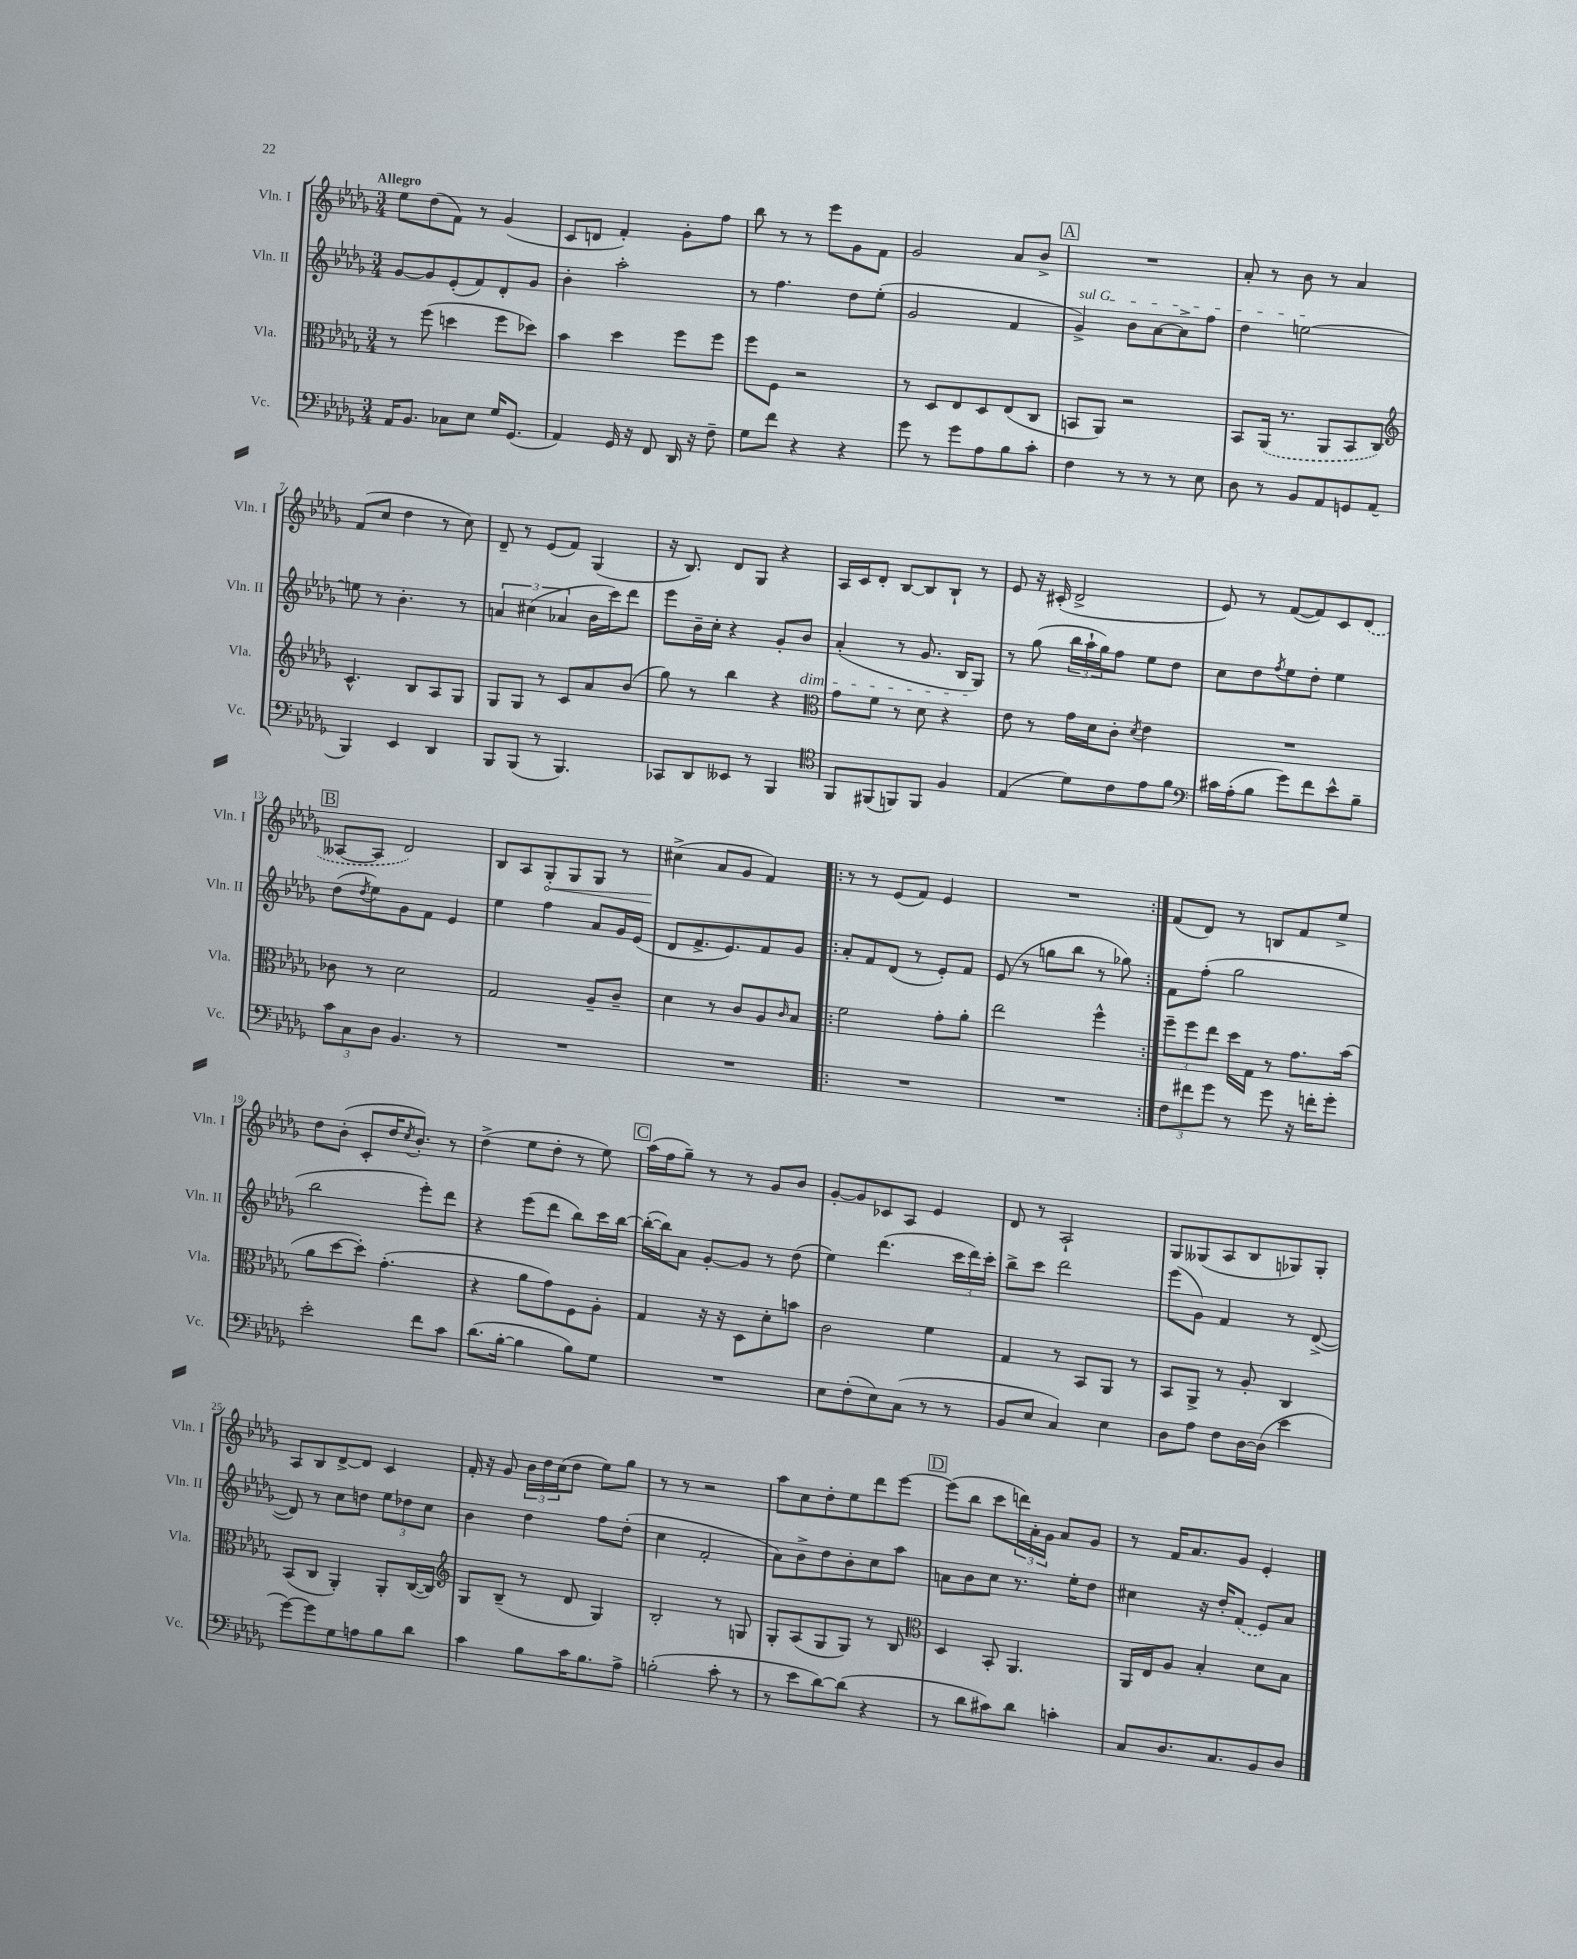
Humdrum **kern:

**kern	**kern	**kern	**kern	**dynam
*part4	*part3	*part2	*part1	*part1
*staff4	*staff3	*staff2	*staff1	*staff1
*I"Vc.	*I"Vla.	*I"Vln. II	*I"Vln. I	*
*I'Vc.	*I'Vla.	*I'Vln. II	*I'Vln. I	*
*clefF4	*clefC3	*clefG2	*clefG2	*
*k[b-e-a-d-g-]	*k[b-e-a-d-g-]	*k[b-e-a-d-g-]	*k[b-e-a-d-g-]	*
*M3/4	*M3/4	*M3/4	*M3/4	*
=1	=1	=1	=1	=1
!	!	!	!LO:TX:a:B:t=Allegro	!
16AA-/KL	8r	[8g-/L	8ee-\L	.
8.BB-/J	.	.	.	.
.	(8ff\	8g-/]	(8dd-\	.
8C-X\L	4ddn\	(8e-'/	8f\J)	.
8E-\J	.	8f/)	8r	.
16G-/KL	8ff\L	8d-'/	(4g-/	.
(8.GG-/J	.	.	.	.
.	8dd-X\J)	8g-/J	.	.
=2	=2	=2	=2	=2
4AA-/)	4b-\	4b-'\	8c/L	.
.	.	.	8dn/J	.
16GG-/	4dd-\	2aa-'\	4f'/)	.
16r	.	.	.	.
8FF/	.	.	.	.
16DD-/	8ff\L	.	8g-'\L	.
16r	.	.	.	.
8F~\	8ff\J	.	8ff\J	.
=3	=3	=3	=3	=3
8G-\L	8ff\L	8r	8bb-\	.
8f\J	8F\J	4.ff\	8r	.
4r	2r	.	8r	.
.	.	.	8eee-\L	.
4r	.	8dd-\L	8g-\	.
.	.	(8ee-'\J	8f\J	.
=4	=4	=4	=4	=4
8g-\	8r	2g-/	2g-/	.
8r	8D-/L	.	.	.
8g-\L	8E-/	.	.	.
8A-\	8D-/	.	.	.
8B-\	(8E-/	4f/	8a-/L	.
8c'\J	8C/J	.	8b-^/J	.
!!LO:REH:place=s1:t=A
=5	=5	=5	=5	=5
!	!	!LO:TX:a:i:t=sul G	!	!
4F\	8BBn/L	4g-^/)	2.r	.
.	8AA-/J)	.	.	.
8r	2r	8b-\L	.	.
8r	.	[8a-\	.	.
8r	.	8a-^\]	.	.
8E-\	.	8ff\J	.	.
=6	=6	=6	=6	=6
8D-\	8BB-/L	4dd-\	8a-'/	.
8r	(16AA-/Jk	.	8r	.
.	8.r	.	.	.
8BB-/L	.	[2een\	8b-\	.
8AA-/	8AA-/L	.	8r	.
8GGn/	8BB-/	.	4a-/	.
(8AA-/J	8C/J)	.	.	.
!!LO:LB:g=z
=7	=7	=7	=7	=7
*	*clefG2	*	*	*
4BBB-/)	4.c^^/	8een\]	(8f/L	.
.	.	8r	8cc/J	.
4EE-/	.	4.b-'\	4dd-\	.
.	8B-/L	.	.	.
4DD-/	8A-/	.	8r	.
.	8G-/J	8r	8cc\)	.
=8	=8	=8	=8	=8
8BBB-/L	8G-/L	6an/	8d-~/	.
(8BBB-/J	8G-/J	.	8r	.
.	.	(6cc#X\	.	.
8r	8r	.	(8e-/L	.
.	.	6a-X/	.	.
4.BBB-/)	8c/L	.	8f/J)	.
.	8a-/	16b-\LL	(4G-/	.
.	.	16ccc\J)	.	.
.	(8b-/J	8ddd-\J	.	.
=9	=9	=9	=9	=9
8CC-X/L	8gg-\)	8eee-\L	16r	.
.	.	.	8.B-/)	.
8DD-/	8r	16b-~\L	.	.
.	.	16cc'\JJ	.	.
8EE--X/J	4bb-\	4r	8d-/L	.
8r	.	.	8G-/J	.
4BBB-/	4r	8g-'/L	4r	.
!	!	!LO:TX:b:i:t=dim.	!	!
.	.	8b-/J	.	.
=10	=10	=10	=10	=10
*clefC4	*clefC3	*	*	*
8FF/L	8g-\L	(4a-'/	16A-/LL	.
.	.	.	16c/J	.
(8FF#X/	8f\J	.	8d-'/J	.
8FFn/)	8r	8r	[8B-/L	.
8FF/J	8d-\	8.g-/	8B-/]	.
4F/	4r	.	8B-`/J	.
.	.	16B-/KL	.	.
.	.	8G-/J)	8r	.
=11	=11	=11	=11	=11
(4E-/	8e-\	8r	8e-/	.
.	8r	(8gg-\	16r	.
.	.	.	(16c#X'/	.
8d-\L)	16g-\LL	24bb-\LL	2d-^/	.
.	.	24aa-`\	.	.
.	16d-\J	.	.	.
.	.	24gg-\J)	.	.
8c\	8c'\J	8ff\J	.	.
.	8qd-/	.	.	.
8e-\	4e-\	8ee-\L	.	.
8f\J	.	8dd-\J	.	.
=12	=12	=12	=12	=12
*clefF4	*	*	*	*
16c#X\LL	2.r	8cc\L	8e-/)	.
(16A-'\J	.	.	.	.
8B-\J	.	8dd-\	8r	.
.	.	8qff/	.	.
8g-\L)	.	8ee-\	([8f/L	.
8f\	.	8dd-'\J	8f/])	.
8e-^^\	.	4ee-\	8c/	.
8B-~\J	.	.	(8d-/J	.
!!LO:LB:g=z
!!LO:REH:place=s1:t=B
=13	=13	=13	=13	=13
12c\L	8c-X\	(8dd-\L	[8A--X/L	.
12C\	.	.	.	.
.	.	8qdd-/	.	.
.	8r	8ee-\)	8A--/J]	.
12D-\J	.	.	.	.
4.BB-/	2d-\	8g-\	2d-/)	.
.	.	8f\J	.	.
.	.	4e-/	.	.
8r	.	.	.	.
=14	=14	=14	=14	=14
2.r	2G-/	4ee-\	8B-/L	.
.	.	.	8A-/	.
!	!	!	!	!LO:HP:b
.	.	4ff\	8G-'/	<
.	.	.	8G-/	.
.	8A-~/L	8a-/L	8G-/J	.
.	8c~/J	16g-/L	8r	.
.	.	(16e-/JJ	.	.
=15	=15	=15	=15	=15
2.r	4d-\	8d-/L	(4cc#X^\	.
.	.	8.f^/	.	.
.	8r	.	8a-/L	[
.	.	8.e-/)	.	.
.	8c/L	.	8g-/J	.
.	8A-/	8f/	4f/)	.
.	16qqc/	.	.	.
.	8B-/J	8g-/J	.	.
=16!|:	=16!|:	=16!|:	=16!|:	=16!|:
2.r	2f\	8a-'/L	8r	.
.	.	8f/	8r	.
.	.	(8d-/J	(8e-/L	.
.	.	8r	8f/J)	.
.	8g-'\L	8e-'/L)	4e-/	.
.	8a-'\J	8f/J	.	.
=17	=17	=17	=17	=17
2.r	2ee-\	(8e-/	2.r	.
.	.	8r	.	.
.	.	8ggn\L	.	.
.	.	8bb-\J	.	.
.	4ff^^\	8r	.	.
.	.	8gg-X\)	.	.
=18:|!	=18:|!	=18:|!	=18:|!	=18:|!
12F\L	12ff~\L	8f\L	(8f/L	.
12f#X\	12ff\	.	.	.
.	.	(8ff'\J	8d-/J)	.
12g-\J	12ee-\J	.	.	.
8r	16dd-\LL	2gg-\	8r	.
.	16G-\JJ	.	.	.
8g-\	8r	.	8Bn/L	.
16r	8.g-\L	.	8f/	.
16fn'\KL	.	.	.	.
8g-'\J	.	.	8ee-^/J	.
.	(16b-\Jk	.	.	.
!!LO:LB:g=z
=19	=19	=19	=19	=19
2e-'\	8a-\L	2bb-\	8dd-\L	.
.	[8dd-\	.	(8b-'\J	.
.	8dd-'\J])	.	8c'/L	.
.	(4.g-'\	.	16dd-/K	.
.	.	.	8qcc/	.
.	.	.	8.b-'/J)	.
8f\L	.	8eee-'\L)	.	.
8c\J	.	8ddd-\J	8r	.
=20	=20	=20	=20	=20
(8.d-\L	4r	4r	(4dd-^\	.
[16B-'\Jk	.	.	.	.
4B-\]	8a-\L	(8eee-\L	8ee-\L	.
.	8g-\)	8ddd-\J	8dd-'\J	.
8B-\L)	8F\	8bb-\L)	8r	.
8G-\J	8A-'\J	16ccc\L	8ee-\)	.
.	.	[16bb-\JJ	.	.
!!LO:REH:place=s1:t=C
=21	=21	=21	=21	=21
2.r	4G-/	(16bb-'\LL_	(16aa-\LL	.
.	.	16bb-\J])	16ff\J	.
.	.	8a-\J	8gg-~\J)	.
.	16r	[8g-'/L	8r	.
.	16r	.	.	.
.	8D-\L	8g-/J]	8r	.
.	8d-'\	8r	8g-/L	.
.	8bn\J	(8dd-\	8b-/J	.
=22	=22	=22	=22	=22
8E-\L	2c\	4ee-\)	[8g-'/L	.
(8F'\	.	.	8g-/]	.
8E-\)	.	(4.ddd-\	8c-X/	.
(8C\J	.	.	8A-/J	.
8r	4f\	.	4e-/	.
8r	.	24ccc\LL	.	.
.	.	24ddd-\)	.	.
.	.	24ccc'\JJ	.	.
=23	=23	=23	=23	=23
8BB-/L	4G-/	8bb-^\L	8d-/	.
8E-/J	.	8ccc\J	8r	.
4C/)	8r	2ddd-\	2A-`/	.
.	8BB-/L	.	.	.
4E-\	8AA-/J	.	.	.
.	8r	.	.	.
=24	=24	=24	=24	=24
8D-\L	8BB-/L	(8eee-\L	8G-/L	.
8A-\J	8AA-^/J	8g-\J)	(8G--X/	.
8F\L	8r	4f/	8A-/	.
[16D-\L	8A-'/	.	8B-/	.
(16D-\JJ]	.	.	.	.
4e-\	4C/	8r	8G-X/)	.
.	.	([8d-^/	8G-'/J	.
!!LO:LB:g=z
=25	=25	=25	=25	=25
[8g-\L)	(8BB-/L	8d-/])	8A-/L	.
8g-\]	8C/J	8r	8B-/	.
8G-\	4AA-'/)	8cc\L	[8d-^/	.
8An\	.	8ddn\J	8d-/J]	.
8B-\	8AA-'/L	12ee-\L	4c/	.
.	.	12dd-X\	.	.
8d-\J	([16C/L	.	.	.
.	.	12cc\J	.	.
.	16C/JJ])	.	.	.
=26	=26	=26	=26	=26
*	*clefG2	*	*	*
4c\	8G-/L	4b-\	16f'/	.
.	.	.	16r	.
.	(8B-~/J	.	8g-/	.
8B-\L	8r	4dd-\	24b-\LL	.
.	.	.	24dd-\	.
.	.	.	(24cc\J	.
16c\K	8d-/	.	8dd-\J	.
8.B-\	.	.	.	.
.	4G-/)	8ff\L	8ee-\L)	.
8A-^\J	.	(8dd-'\J	8gg-\J	.
=27	=27	=27	=27	=27
(2Bn'\	2B-'/	4cc\	8r	.
.	.	.	8r	.
.	.	2f'/	2r	.
8c'\	8r	.	.	.
8r	8Gn/	.	.	.
=28	=28	=28	=28	=28
8r	8G-'/L	8a-\L)	8aa-\L	.
8e-\L	(8A-/	8b-^\	8cc\	.
[8d-\)	8G-/	8dd-\	8dd-'\	.
(8d-\J]	8G-/J)	8b-'\	8ee-\	.
4r	8r	8cc\	8ddd-\	.
.	8B-/	8aa-\J	[8eee-\J	.
!!LO:REH:place=s1:t=D
=29	=29	=29	=29	=29
*	*clefC3	*	*	*
8r	4D-/	8an\L	(8eee-\L]	.
8d-\L	.	8b-\	8bb-\J	.
8c#X\)	8BB-'/	8cc\J	8ccc\L	.
8d-\J	4.AA-/	8.r	24dddn\L)	.
.	.	.	24a-'\	.
.	.	.	24g-\JJ	.
4cn'\	.	.	8a-/L	.
.	.	16ee-'\KL	.	.
.	.	8dd-\J	8g-/J	.
=30	=30	=30	=30	=30
8C/L	16AA-/LL	4cc#X\	8r	.
.	16E-/J	.	.	.
8.D-/	8A-/J	.	16f/KL	.
.	.	.	8.a-/	.
.	4B-'/	16r	.	.
8.C/	.	16dd-'/KL	.	.
.	.	(8f/J	8g-/J	.
8BB-/	8d-\L	8e-/L)	4e-'/	.
8D-/J	8B-\J	8a-/J	.	.
==	==	==	==	==
*-	*-	*-	*-	*-
